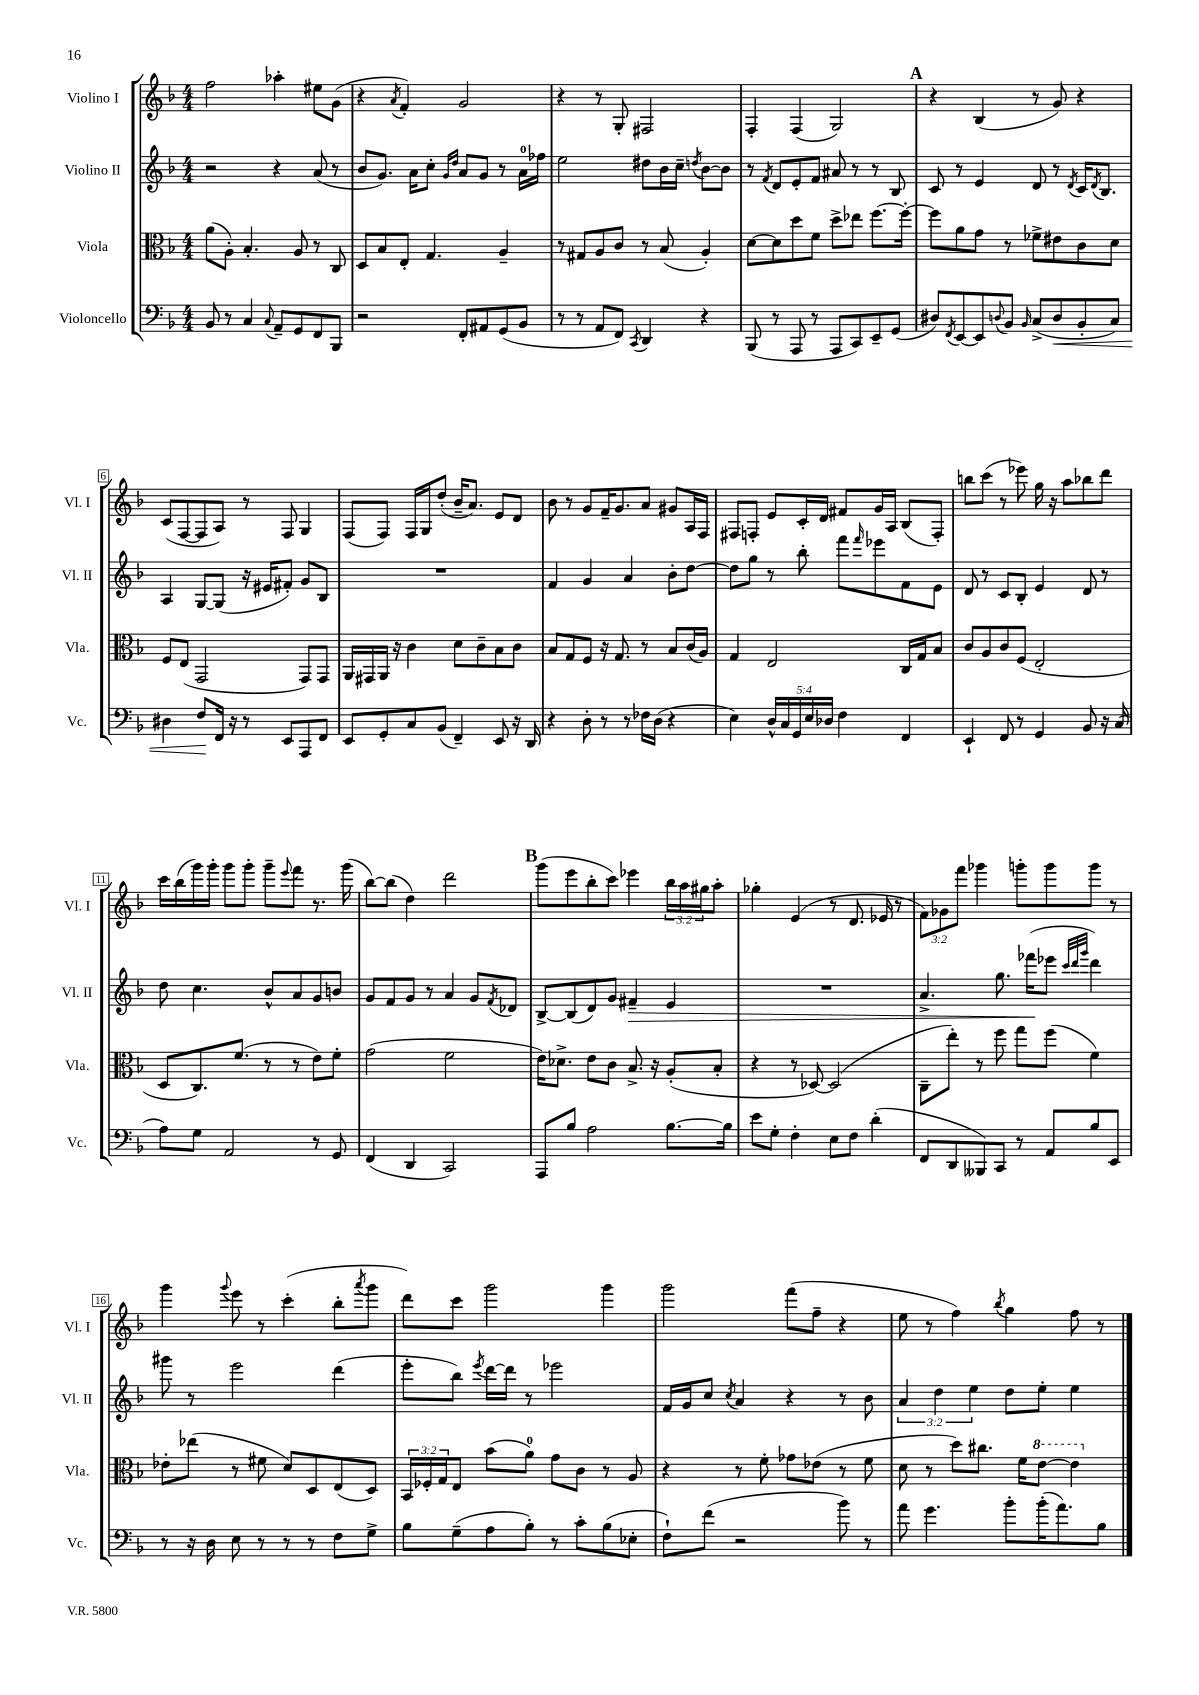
<<
\new StaffGroup <<
\new Staff = "s0" \with { instrumentName = "Violino I" shortInstrumentName = "Vl. I" } {
    \clef treble \key f \major \numericTimeSignature \time 4/4 \override Staff.TupletNumber.text = #tuplet-number::calc-fraction-text
    f''2 aes''4-. eis''8 g'8( |
    r4 \acciaccatura { a'8 } f'4-.) g'2 |
    r4 r8 g8-. fis2 |
    f4-. f4( g2) |
    \mark \markup { \bold "A" } r4 bes4( r8 g'8) r4 |
    c'8( f8~ f8 a8) r8 f8 g4 |
    f8( f8) f16 g16 d''8-.( bes'16-- a'8.) e'8 d'8 |
    bes'8 r8 g'8 f'16-- g'8. a'8 gis'8 a16 f16 |
    fis8 f8-. e'8 c'16-. d'16 fis'8 g'16 a16 bes8( f8-.) |
    b''8 c'''8( r8 ees'''8) g''16 r16 a''8 bes''8 d'''8 |
    c'''16 bes''16( g'''16) g'''16-. g'''8 g'''8-. g'''8-- \appoggiatura { e'''8 } f'''8 r8. g'''16( |
    bes''8~) bes''8( d''4) d'''2 |
    \mark \markup { \bold "B" } g'''8( e'''8 bes''8-. c'''8) ees'''4 \tuplet 3/2 { bes''16 a''16 gis''16 } a''8-. |
    ges''4-. e'4( r8 d'8. ees'16 r8 |
    \tuplet 3/2 { f'8) ges'8 f'''8 } ges'''4 g'''8-. g'''8 g'''8 r8 |
    g'''4 \appoggiatura { g'''8 } e'''8 r8 c'''4-.( bes''8-. \acciaccatura { a'''8 } g'''8 |
    d'''8) c'''8 g'''2 g'''4 |
    g'''2 f'''8( f''8-- r4 |
    e''8 r8 f''4) \acciaccatura { bes''8 } g''4 f''8 r8 \bar "|." |
}
\new Staff = "s1" \with { instrumentName = "Violino II" shortInstrumentName = "Vl. II" } {
    \clef treble \key f \major \numericTimeSignature \time 4/4 \override Staff.TupletNumber.text = #tuplet-number::calc-fraction-text
    r2 r4 a'8( r8 |
    bes'8 g'8.) a'16 c''8-. \grace { g'16 d''16 } a'8 g'8 r8 a'16-0 fes''16 |
    e''2 dis''8 bes'16 c''16-- \acciaccatura { d''8 } bes'8~ bes'8 |
    r8 \acciaccatura { f'8 } d'8 e'8-. f'8 ais'8 r8 r8 bes8 |
    \mark \markup { \bold "A" } c'8 r8 e'4 d'8 r8 \acciaccatura { d'8 } c'16 \acciaccatura { d'8 } bes8. |
    a4 g8~ g8( r16 eis'16 fis'8-.) g'8 bes8 |
    R1 |
    f'4 g'4 a'4 bes'8-. d''8~ |
    d''8 g''8 r8 bes''8-. f'''8 \grace { f'''16 } ees'''8 f'8 e'8 |
    d'8 r8 c'8 bes8-. e'4 d'8 r8 |
    d''8 c''4. bes'8-^ a'8 g'8 b'8 |
    g'8 f'8 g'8 r8 a'4 g'8 \acciaccatura { f'8 } des'8 |
    \mark \markup { \bold "B" } bes8~-> bes8( d'8) g'8 fis'4--\> e'4 |
    R1 |
    a'4.-> g''8. fes'''16\!( ees'''8 \grace { c'''32 d'''32 g'''32 } d'''4) |
    gis'''8 r8 e'''2 d'''4( |
    e'''8-. bes''8) \acciaccatura { e'''8 } d'''16~ d'''16 r8 ees'''2 |
    f'16 g'16 c''8 \acciaccatura { c''8 } a'4 r4 r8 bes'8 |
    \tuplet 3/2 { a'4 d''4 e''4 } d''8 e''8-. e''4 \bar "|." |
}
\new Staff = "s2" \with { instrumentName = "Viola" shortInstrumentName = "Vla." } {
    \clef alto \key f \major \numericTimeSignature \time 4/4 \override Staff.TupletNumber.text = #tuplet-number::calc-fraction-text
    a'8( a8-.) bes4.-. a8 r8 c8 |
    d8 bes8 e8-. g4. a4-- |
    r8 gis8 a8 c'8 r8 bes8( a4-.) |
    d'8~ d'8 d''8 f'8 d''8-> ees''8 f''8.~ f''16~-. |
    \mark \markup { \bold "A" } f''8 a'8 g'8 r8 fes'8-> eis'8 c'8 d'8 |
    f8 e8( g,2 g,8) g,8 |
    a,16 gis,16 a,16 r16 c'4 d'8 c'8-- bes8 c'8 |
    bes8 g8 f8 r16 g8. r8 bes8 c'16( a16) |
    g4 e2 c16 g16 bes8 |
    c'8 a8 c'8 f8( e2-. |
    d8 c8.) f'8.( r8 r8 e'8) f'8-. |
    g'2( f'2 |
    \mark \markup { \bold "B" } e'16) des'8.-> e'8 c'8 bes8.-> r16 a8-.( bes8-. |
    r4 r8 des8~) des2( |
    c8-- e''8-.) r8 f''8 g''8 f''8( f'4) |
    ees'8-. ees''8( r8 fis'8 d'8) d8 e8( d8) |
    \tuplet 3/2 { bes,16 fes16-. g16 } e8 bes'8( a'8-0) g'8 c'8 r8 a8 |
    r4 r8 f'8-. ges'8 ees'8( r8 f'8 |
    d'8 r8 d''8) cis''8. f'16 \ottava #1 e''8~ e''4 \ottava #0 \bar "|." |
}
\new Staff = "s3" \with { instrumentName = "Violoncello" shortInstrumentName = "Vc." } {
    \clef bass \key f \major \numericTimeSignature \time 4/4 \override Staff.TupletNumber.text = #tuplet-number::calc-fraction-text
    bes,8 r8 c4 \appoggiatura { c8 } a,8-- g,8 f,8 bes,,8 |
    r2 f,8-. ais,8 g,8( bes,8 |
    r8 r8 a,8 f,8) \acciaccatura { c,8 } d,4 r4 |
    bes,,8( r8 a,,8 r8 a,,8 c,8) e,8-- g,8( |
    \mark \markup { \bold "A" } dis8) \acciaccatura { f,8 } e,8~ e,8 \appoggiatura { d8 } bes,8 \grace { bes,16 } c8->( d8\< bes,8-. c8) |
    dis4 f8\! f,16 r16 r8 e,8 a,,8 f,8 |
    e,8 g,8-. c8 bes,8( f,4--) e,8 r16 d,16 |
    r4 d8-. r8 r8 fes16 d16( r4 |
    e4) \tuplet 5/4 { d16-^ c16 g,16 e16 des16 } f4 f,4 |
    e,4-! f,8 r8 g,4 bes,8 r16 c16( |
    a8) g8 a,2 r8 g,8 |
    f,4( d,4 c,2) |
    \mark \markup { \bold "B" } a,,8 bes8 a2 bes8.~ bes16 |
    e'8 g8-. f4-. e8 f8 d'4-.( |
    f,8 d,8 beses,,8) c,8 r8 a,8 bes8 e,8 |
    r8 r16 d16 e8 r8 r8 r8 f8 g8-> |
    bes8 g8--( a8 bes8-.) r8 c'8-. bes8( ees8-. |
    f8-!) f'8( r2 bes'8) r8 |
    a'8 g'4. bes'8-. bes'16-.( a'8.) bes8 \bar "|." |
}
>>
>>
\layout { \context { \Score \override BarNumber.stencil = #(make-stencil-boxer 0.1 0.3 ly:text-interface::print) } }
